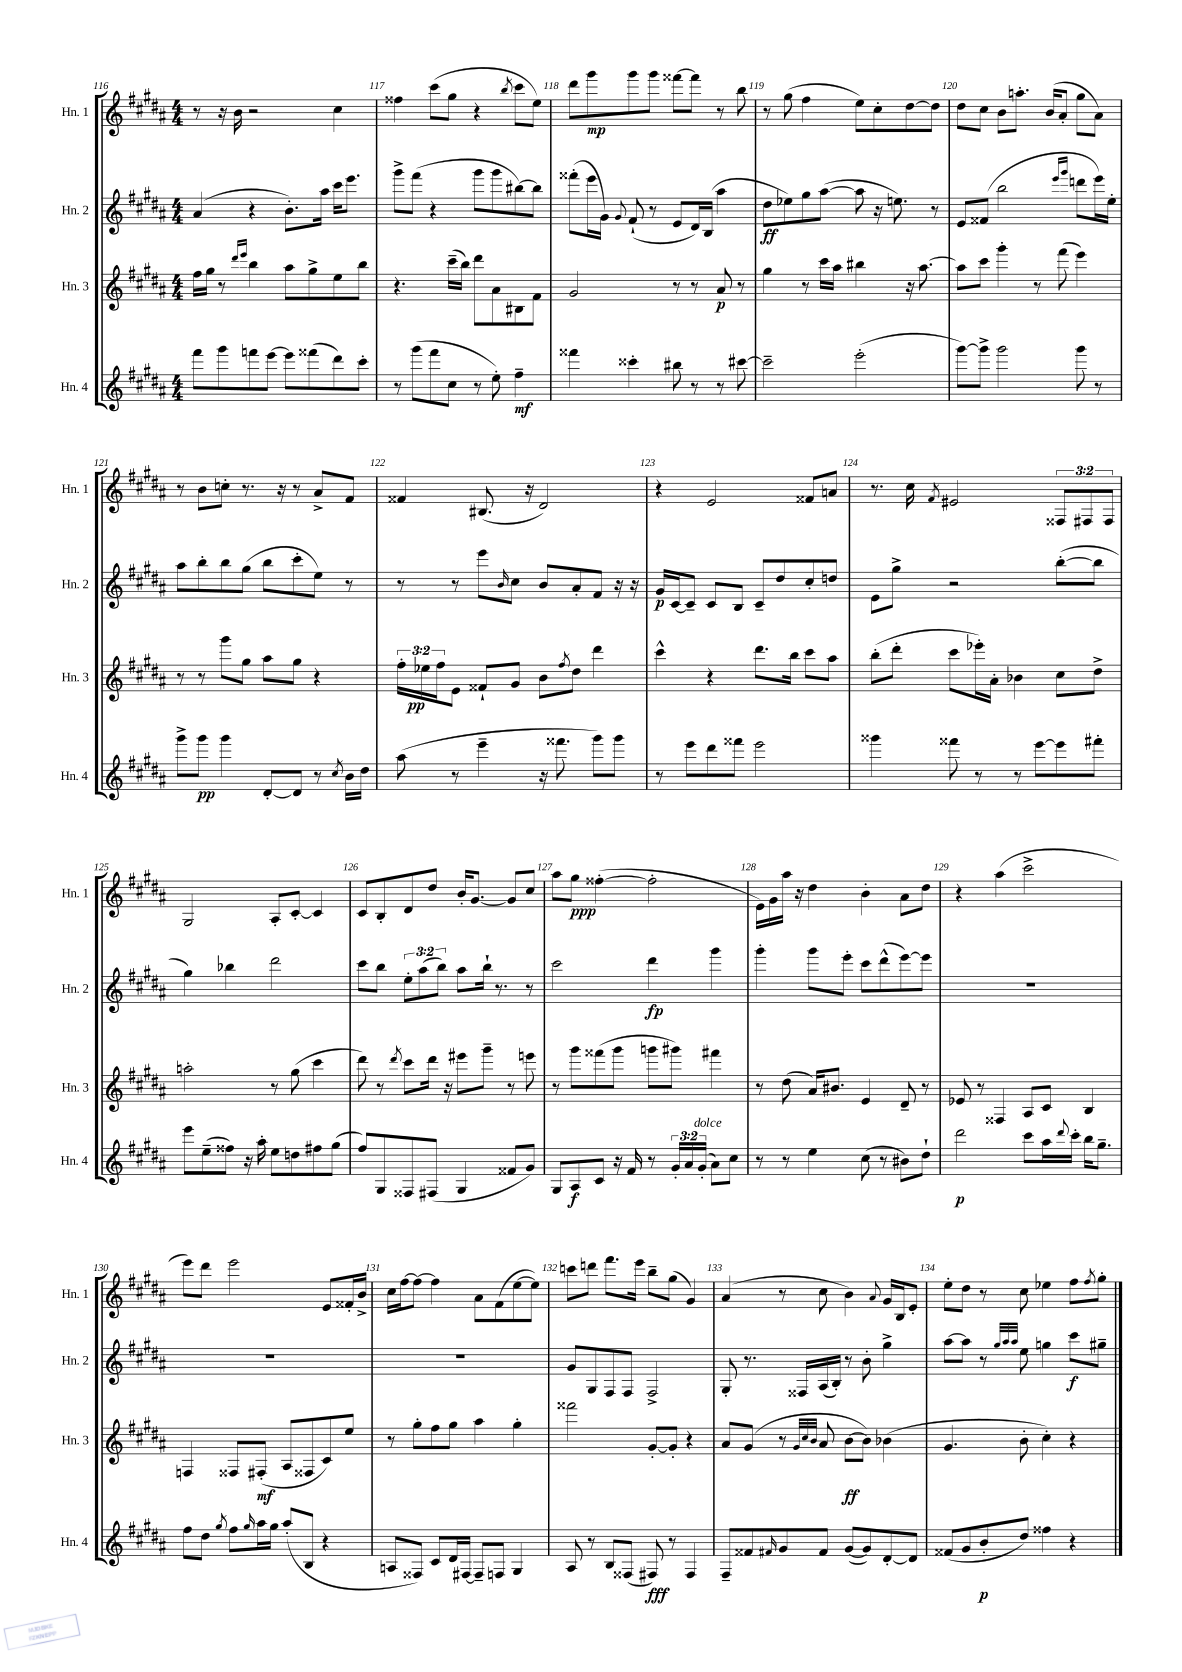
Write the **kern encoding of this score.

**kern	**dynam	**kern	**dynam	**kern	**dynam	**kern	**dynam
*part4	*part4	*part3	*part3	*part2	*part2	*part1	*part1
*staff4	*staff4	*staff3	*staff3	*staff2	*staff2	*staff1	*staff1
*I"Hn. 4	*	*I"Hn. 3	*	*I"Hn. 2	*	*I"Hn. 1	*
*I'Hn. 4	*	*I'Hn. 3	*	*I'Hn. 2	*	*I'Hn. 1	*
*clefG2	*	*clefG2	*	*clefG2	*	*clefG2	*
*k[f#c#g#d#a#]	*	*k[f#c#g#d#a#]	*	*k[f#c#g#d#a#]	*	*k[f#c#g#d#a#]	*
*M4/4	*	*M4/4	*	*M4/4	*	*M4/4	*
=116	=116	=116	=116	=116	=116	=116	=116
8fff#\L	.	16ff#\LL	.	(4a#/	.	8r	.
.	.	16gg#\JJ	.	.	.	.	.
8ggg#\	.	8r	.	.	.	16r	.
.	.	.	.	.	.	16b\	.
.	.	16qqddd#/LL	.	.	.	.	.
.	.	16qqeee/JJ	.	.	.	.	.
8fffn\	.	4bb\	.	4r	.	2r	.
[8eee\J	.	.	.	.	.	.	.
8eee\L]	.	8aa#\L	.	8.b'\L)	.	.	.
(8fff##X\	.	8gg#^\	.	.	.	.	.
.	.	.	.	16aa#\Jk	.	.	.
8ddd#\)	.	8ee\	.	16ccc#\KL	.	4cc#\	.
.	.	.	.	8.eee\J	.	.	.
8ccc#'\J	.	8bb\J	.	.	.	.	.
=117	=117	=117	=117	=117	=117	=117	=117
8r	.	4.r	.	8ggg#^\L	.	4ff##X\	.
(8ggg#\L	.	.	.	(8fff#\J	.	.	.
8fff#\	.	.	.	4r	.	(8ccc#\L	.
8cc#\J	.	(16ccc#~\LL	.	.	.	8gg#\J	.
.	.	16bb\JJ)	.	.	.	.	.
8r	.	8ddd#\L	.	8ggg#\L	.	4r	.
8ee'\)	.	8a#\	.	8ggg#\	.	.	.
.	.	.	.	.	.	8qbb/	.
4ff#~\	mf	8B#X\	.	[8bb#X\)	.	8ccc#\L	.
.	.	8f#\J	.	8bb#\J]	.	8ee\J)	.
=118	=118	=118	=118	=118	=118	=118	=118
4fff##X\	.	2g#/	.	(8fff##X'\L	.	8ddd#\L	.
.	.	.	.	16eee\L	.	8ggg#\	mp
.	.	.	.	16g#\JJ)	.	.	.
.	.	.	.	8qqg#/	.	.	.
4ccc##X'\	.	.	.	(8f#`/	.	8ggg#\	.
.	.	.	.	8r	.	8ggg#\J	.
8bb#X\	.	8r	.	8e/L	.	[8fff##X\L	.
8r	.	8r	.	16d#/L)	.	8fff##\J]	.
.	.	.	.	(16B/JJ	.	.	.
8r	.	8a#/	p	4aa#\	.	8r	.
[8ccc#X\	.	8r	.	.	.	8bb\	.
=119	=119	=119	=119	=119	=119	=119	=119
2ccc#~\]	.	4gg#\	.	8dd#\L	ff	8r	.
.	.	.	.	8ee-X\)	.	(8gg#\	.
.	.	8r	.	8gg#\	.	4ff#\	.
.	.	16ccc#\LL	.	([8aa#\J	.	.	.
.	.	16aa#\JJ	.	.	.	.	.
(2eee'\	.	4bb#X\	.	8aa#\]	.	8ee\L)	.
.	.	.	.	16r	.	8cc#'\	.
.	.	.	.	8.een\)	.	.	.
.	.	16r	.	.	.	[8dd#\	.
.	.	[8.aa#\	.	.	.	.	.
.	.	.	.	8r	.	8dd#\J]	.
=120	=120	=120	=120	=120	=120	=120	=120
[8ggg#\L)	.	8aa#\L]	.	8e/L	.	8dd#\L	.
8ggg#^\J]	.	8ccc#\J	.	(8f##X/J	.	8cc#\J	.
2ggg#\	.	4ggg#'\	.	2bb\	.	8b\L	.
.	.	.	.	.	.	8.aan'\J	.
.	.	8r	.	.	.	.	.
.	.	.	.	.	.	(16b/KL	.
.	.	(8fff#\	.	.	.	8a#'/J	.
.	.	.	.	16qqeee/LL	.	.	.
.	.	.	.	16qqggg#/JJ	.	.	.
8ggg#\	.	4eee\)	.	8dddn\L	.	8gg#\L	.
8r	.	.	.	16eee\L)	.	8a#\J)	.
.	.	.	.	16ee'\JJ	.	.	.
!!LO:LB:g=z
=121	=121	=121	=121	=121	=121	=121	=121
8ggg#^\L	.	8r	.	8aa#\L	.	8r	.
8ggg#\J	pp	8r	.	8bb'\	.	8b\L	.
4ggg#\	.	8ggg#\L	.	8bb\	.	8ccn'\J	.
.	.	8gg#\J	.	(8gg#\J	.	8.r	.
[8d#'/L	.	8aa#\L	.	8bb\L	.	.	.
.	.	.	.	.	.	16r	.
8d#/J]	.	8gg#\J	.	8ccc#'\	.	8r	.
8r	.	4r	.	8ee\J)	.	8a#^/L	.
8qcc#/	.	.	.	.	.	.	.
16b\LL	.	.	.	8r	.	8f#/J	.
16dd#\JJ	.	.	.	.	.	.	.
=122	=122	=122	=122	=122	=122	=122	=122
(8aa#\	.	24ff#'\LL	.	8r	.	4f##X/	.
.	.	24ee-X\	pp	.	.	.	.
.	.	24ff#\J	.	.	.	.	.
8r	.	8e\J	.	8r	.	.	.
4eee~\	.	8f##X`/L	.	8eee\L	.	(8.B#X/	.
.	.	.	.	16qqb/	.	.	.
.	.	8g#/J	.	8cc#\J	.	.	.
.	.	.	.	.	.	16r	.
16r	.	8b\L	.	8b/L	.	2d#/)	.
8.fff##X\	.	.	.	.	.	.	.
.	.	8qff#/	.	.	.	.	.
.	.	8dd#\J	.	8a#'/	.	.	.
8ggg#\L)	.	4ddd#\	.	8f#/J	.	.	.
8ggg#\J	.	.	.	16r	.	.	.
.	.	.	.	16r	.	.	.
=123	=123	=123	=123	=123	=123	=123	=123
8r	.	4ccc#^^\	.	16g#/LL	p	4r	.
.	.	.	.	[16c#/J	.	.	.
8eee\L	.	.	.	8c#~/J]	.	.	.
8ddd#\	.	4r	.	8c#/L	.	2e/	.
8fff##X\J	.	.	.	8B/J	.	.	.
2eee\	.	8.ddd#\L	.	8c#~/L	.	.	.
.	.	.	.	8dd#/	.	.	.
.	.	16bb\Jk	.	.	.	.	.
.	.	8ccc#\L	.	8cc#'/	.	8f##X/L	.
.	.	8aa#\J	.	8ddn/J	.	8an/J	.
=124	=124	=124	=124	=124	=124	=124	=124
4ggg##X\	.	(8bb'\L	.	8e\L	.	8.r	.
.	.	8ddd#'\J	.	8gg#^\J	.	.	.
.	.	.	.	.	.	16cc#\	.
.	.	.	.	.	.	8qf#/	.
8fff##X\	.	8ccc#\L	.	2r	.	2e#X/	.
8r	.	16eee-X'\L)	.	.	.	.	.
.	.	16a#'\JJ	.	.	.	.	.
8r	.	4b-X\	.	.	.	.	.
[8eee\L	.	.	.	.	.	.	.
8eee\]	.	8cc#\L	.	([8bb'\L	.	12F##X/L	.
.	.	.	.	.	.	12F#X/	.
8fff#X'\J	.	8dd#^\J	.	8bb\J]	.	.	.
.	.	.	.	.	.	12F#/J	.
!!LO:LB:g=z
=125	=125	=125	=125	=125	=125	=125	=125
8eee\L	.	2aan'\	.	4gg#\)	.	2G#/	.
(8ee~\	.	.	.	.	.	.	.
8ff##X\J)	.	.	.	4bb-X\	.	.	.
16r	.	.	.	.	.	.	.
16aa#'\	.	.	.	.	.	.	.
8ee\L	.	8r	.	2ddd#\	.	8A#'/L	.
8ddn\	.	(8gg#\	.	.	.	[8c#'/J	.
8ff#X\	.	4ccc#\	.	.	.	4c#/]	.
(8gg#\J	.	.	.	.	.	.	.
=126	=126	=126	=126	=126	=126	=126	=126
8ff#/L)	.	8ddd#\)	.	8ccc#\L	.	8c#/L	.
8G#/	.	8r	.	8bb\J	.	8B'/	.
.	.	8qddd#/	.	.	.	.	.
8F##X/	.	8ccc#\L	.	12ee'\L	.	8d#/	.
.	.	.	.	(12aa#\	.	.	.
(8F#X/J	.	16ddd#\Jk	.	.	.	8dd#/J	.
.	.	.	.	12bb\J)	.	.	.
.	.	16r	.	.	.	.	.
4G#/	.	8eee#X\L	.	8aa#\L	.	16b'/KL	.
.	.	.	.	.	.	[8.g#/J	.
.	.	8ggg#~\J	.	16bb`\Jk	.	.	.
.	.	.	.	8.r	.	.	.
8f##X/L	.	8r	.	.	.	8g#/L]	.
8g#/J)	.	8eeen\	.	8r	.	8cc#/J	.
=127	=127	=127	=127	=127	=127	=127	=127
8G#/L	.	8r	.	2ccc#\	.	8aa#\L	.
8A#/	f	8ggg#\L	.	.	.	8gg#\J	ppp
8c#/J	.	(8fff##X\	.	.	.	([4ff##X'\	.
16r	.	8ggg#\J	.	.	.	.	.
16f#/	.	.	.	.	.	.	.
8r	.	8gggn\L	.	4ddd#\	fp	2ff##'\]	.
24g#'/LL	.	8ggg#X\J)	.	.	.	.	.
24a#/	.	.	.	.	.	.	.
!LO:TX:a:i:t=dolce	!	!	!	!	!	!	!
(24g#'/JJ	.	.	.	.	.	.	.
8a#\L)	.	4fff#X\	.	4ggg#\	.	.	.
8cc#\J	.	.	.	.	.	.	.
=128	=128	=128	=128	=128	=128	=128	=128
8r	.	8r	.	4ggg#'\	.	16e\LL)	.
.	.	.	.	.	.	16g#\	.
8r	.	(8dd#\	.	.	.	16aa#\JJ	.
.	.	.	.	.	.	16r	.
4ee\	.	16a#/KL)	.	8ggg#\L	.	4dd#\	.
.	.	8.b#X/J	.	.	.	.	.
.	.	.	.	8eee'\J	.	.	.
(8cc#\	.	4e/	.	8ccc#\L	.	4b'\	.
8r	.	.	.	(8ddd#^^\	.	.	.
8b#X\L)	.	8d#~/	.	[8eee\)	.	8a#\L	.
8dd#`\J	.	8r	.	8eee\J]	.	8dd#\J	.
=129	=129	=129	=129	=129	=129	=129	=129
2ddd#\	p	8e-X/	.	1r	.	4r	.
.	.	8r	.	.	.	.	.
.	.	4F##X/	.	.	.	(4aa#\	.
8ccc#\L	.	8A#/L	.	.	.	2ccc#^\	.
16aa#\L	.	8c#/J	.	.	.	.	.
8qqddd#/	.	.	.	.	.	.	.
16ccc#'\JJ	.	.	.	.	.	.	.
16bb\KL	.	4B/	.	.	.	.	.
8.gg#~\J	.	.	.	.	.	.	.
!!LO:LB:g=z
=130	=130	=130	=130	=130	=130	=130	=130
8ff#\L	.	4Fn/	.	1r	.	8eee\L)	.
8dd#\J	.	.	.	.	.	8ddd#\J	.
8qgg#/	.	.	.	.	.	.	.
8ff#\L	.	8F##X/L	.	.	.	2eee\	.
16qqgg#/	.	.	.	.	.	.	.
16aa#\L	.	(8F#X'/J	mf	.	.	.	.
16gg#\JJ	.	.	.	.	.	.	.
(8aa#'/L	.	8A#/L	.	.	.	.	.
8B/J	.	8F##X/	.	.	.	.	.
4r	.	8c#/)	.	.	.	8e/L	.
.	.	8ee/J	.	.	.	16f##X'/L	.
.	.	.	.	.	.	16b^/JJ	.
=131	=131	=131	=131	=131	=131	=131	=131
8An/L	.	8r	.	1r	.	16cc#\LL	.
.	.	.	.	.	.	[16ff#\J	.
8F##X/J)	.	8gg#'\L	.	.	.	8ff#\J_	.
8c#/L	.	8ff#\	.	.	.	4ff#\]	.
16d#/L	.	8gg#\J	.	.	.	.	.
[16F#X/JJ	.	.	.	.	.	.	.
8F#~/L]	.	4aa#\	.	.	.	8a#\L	.
8Fn/J	.	.	.	.	.	(8f#\	.
4G#/	.	4gg#'\	.	.	.	[8ee\	.
.	.	.	.	.	.	8ee\J])	.
=132	=132	=132	=132	=132	=132	=132	=132
8A#/	.	2fff##X\	.	8g#/L	.	8cccn\L	.
8r	.	.	.	8G#/	.	8dddn\J	.
8B/L	.	.	.	8F#/	.	8.fff#\L	.
(8F##X/J	.	.	.	8F#/J	.	.	.
.	.	.	.	.	.	16eee\Jk	.
8F#X/)	fff	[8g#'/L	.	2F#^/	.	8bb~\L	.
8r	.	8g#'/J]	.	.	.	(8gg#\J	.
4F#/	.	4r	.	.	.	4g#/)	.
=133	=133	=133	=133	=133	=133	=133	=133
8F#~/L	.	8a#/L	.	8G#'/	.	(4a#/	.
8f##X/	.	(8g#/J	.	8.r	.	.	.
16qqf#X/	.	.	.	.	.	.	.
8g#/	.	8r	.	.	.	8r	.
.	.	.	.	16F##X/LL	.	.	.
.	.	32qqg#/LLL	.	.	.	.	.
.	.	32qqcc#/	.	.	.	.	.
.	.	32qqb/JJJ	.	.	.	.	.
8f#/J	.	8a#/	.	(16A#/	.	8cc#\	.
.	.	.	.	16B'/JJ)	.	.	.
([8g#/L	.	[8b\L	ff	8r	.	4b\)	.
8g#/])	.	8b\J])	.	8b'\	.	.	.
.	.	.	.	.	.	8qqa#/	.
[8d#'/	.	(4b-X\	.	4gg#^\	.	16g#/LL	.
.	.	.	.	.	.	16B/J	.
8d#/J]	.	.	.	.	.	8e'/J	.
=134	=134	=134	=134	=134	=134	=134	=134
(8f##X/L	.	4.g#/	.	[8aa#\L	.	8ee'\L	.
8g#/	.	.	.	8aa#\J]	.	8dd#\J	.
8b'/	p	.	.	8r	.	8r	.
.	.	.	.	32qqgg#/LLL	.	.	.
.	.	.	.	32qqaa#/	.	.	.
.	.	.	.	32qqaa#/JJJ	.	.	.
8dd#/J)	.	8b'\	.	8ee\	.	8cc#\	.
4ff##X\	.	4cc#'\)	.	4ggn\	.	4ee-X\	.
4r	.	4r	.	8ccc#\L	f	8ff#\L	.
.	.	.	.	.	.	8qff#/	.
.	.	.	.	8gg#X~\J	.	8gg#'\J	.
==	==	==	==	==	==	==	==
*-	*-	*-	*-	*-	*-	*-	*-
